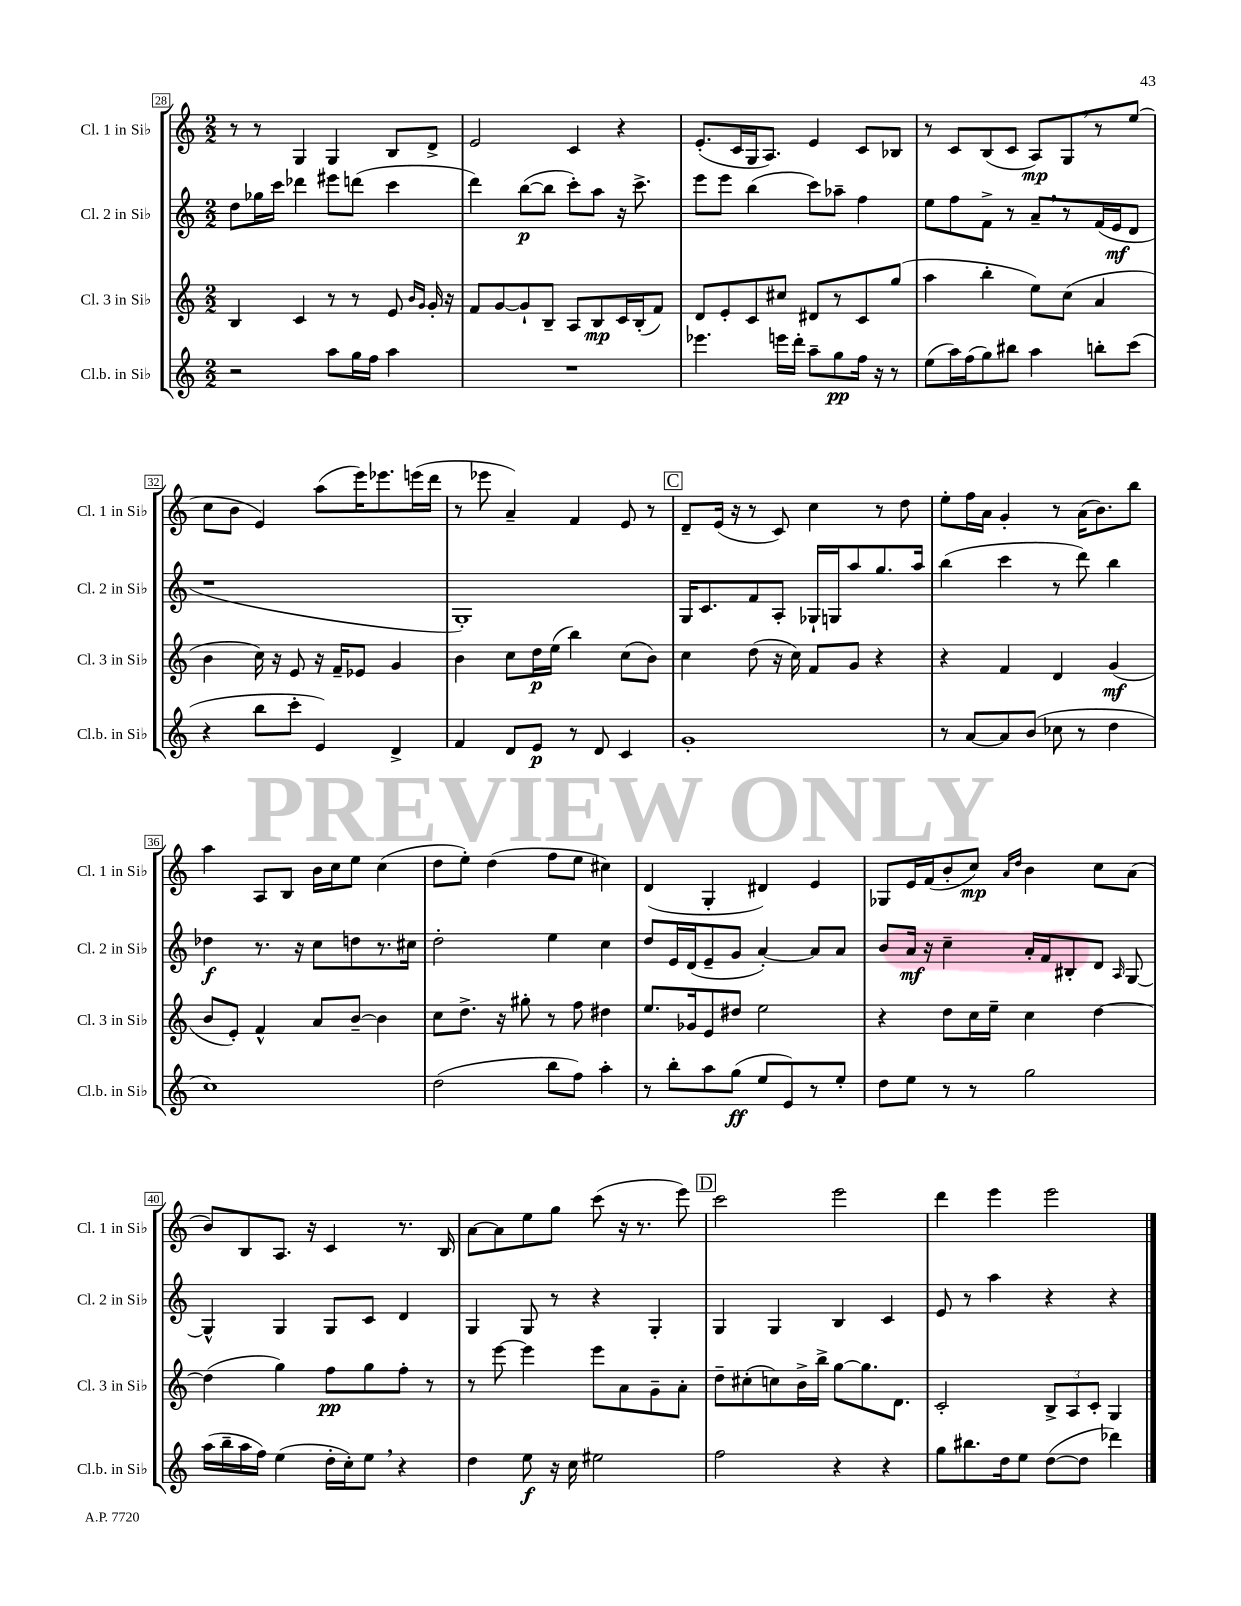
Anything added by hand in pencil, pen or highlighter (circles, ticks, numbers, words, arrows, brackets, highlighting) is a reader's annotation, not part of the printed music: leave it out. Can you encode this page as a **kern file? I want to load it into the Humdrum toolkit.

**kern	**kern	**kern	**kern
*staff4	*staff3	*staff2	*staff1
*clefG2	*clefG2	*clefG2	*clefG2
*k[]	*k[]	*k[]	*k[]
*M2/2	*M2/2	*M2/2	*M2/2
2r	4B/	8dd\L	8r
.	.	16gg-\L	8r
.	.	16ccc\JJ	.
.	4c/	4ddd-\	4G/
8aa\L	8r	8eee#\L	4G/
16gg\L	8r	(8ddd\J	.
16ff\JJ	.	.	.
4aa\	8e/	4ccc\	8B/L
.	16qqb/LL	.	.
.	16qqg/JJ	.	.
.	16g'/	.	8d^/J
.	16r	.	.
=	=	=	=
1r	8f/L	4ddd\)	2e/
.	[8g/	.	.
.	8g`/]	([8bb\L	.
.	8B~/J	8bb\]J	.
.	8A/L	8ccc'\L)	4c/
.	8B/	8aa\J	.
.	16c/L	16r	4r
.	(16B'/J	8.ccc^\	.
.	8f/J)	.	.
=	=	=	=
4.eee-\	8d/L	8eee\L	(8.e'/L
.	8e'/	8eee\J	.
.	.	.	16c/L
.	8c/	(4bb\	16G/J
.	.	.	8.A/J)
16eee\LL	8cc#/J	.	.
16ddd'\JJ	.	.	.
8aa~\L	8d#/L	8ccc\L)	4e/
8gg\	8r	8aa-~\J	.
16ff\Jk	8c/	4ff\	8c/L
16r	.	.	.
8r	(8gg/J	.	8B-/J
=	=	=	=
(8ee\L	4aa\	8ee\L	8r
16aa\L)	.	8ff\	8c/L
(16ff\J	.	.	.
8gg\)	4bb'\	8f^\J	(8B/
8bb#\J	.	8r	8c/J
4aa\	8ee\L)	8a~/L	8A/L)
.	(8cc\J	8r	8G/
8bb'\L	4a/	(16f/L	8r
.	.	16e/J	.
(8ccc\J	.	8d/J	(8ee/J
=	=	=	=
4r	4b\	1r	8cc\L
.	.	.	8b\J
8bb\L	16cc\)	.	4e/)
.	16r	.	.
8ccc'\J	8e/	.	.
4e/)	16r	.	(8aa\L
.	16f~/LK	.	.
.	8e-/J	.	16eee\K)
.	.	.	8.eee-\
4d^/	4g/	.	.
.	.	.	(16eee\L
.	.	.	16ddd\JJ
=	=	=	=
4f/	4b\	1G')	8r
.	.	.	8eee-\
8d/L	8cc\L	.	4a~/)
8e/J	16dd\L	.	.
.	(16ee\JJ	.	.
8r	4bb\)	.	4f/
8d/	.	.	.
4c/	(8cc\L	.	8e/
.	8b\J)	.	8r
=	=	=	=
1g'	4cc\	16G/LK	8d~/L
.	.	8.c/	.
.	.	.	(16e/Jk
.	.	.	16r
.	(8dd\	8f/	8r
.	16r	8A'/J	8c/)
.	16cc\)	.	.
.	8f/L	16G-`/LL	4cc\
.	.	16G/J	.
.	8g/J	8aa/	.
.	4r	8.gg/	8r
.	.	.	8dd\
.	.	16aa/Jk	.
=	=	=	=
8r	4r	(4bb\	8ee'\L
[8a/L	.	.	16ff\L
.	.	.	16a\JJ
8a/]	4f/	4ccc\	4g'/
(8b/J	.	.	.
8cc-\	4d/	8r	8r
8r	.	8ddd\)	(16a\LK
.	.	.	8.b\)
4dd\	(4g/	4bb\	.
.	.	.	8bb\J
=	=	=	=
1cc)	8b/L	4dd-\	4aa\
.	8e'/J)	.	.
.	4f^^/	8.r	8A/L
.	.	.	8B/J
.	.	16r	.
.	8a/L	8cc\L	16b\LL
.	.	.	16cc\J
.	[8b~/J	8dd\	8ee\J
.	4b\]	8.r	(4cc\
.	.	16cc#\Jk	.
=	=	=	=
(2dd\	8cc\L	2dd'\	8dd\L
.	8.dd^\J	.	8ee'\J)
.	.	.	(4dd\
.	16r	.	.
.	8gg#'\	.	.
8bb\L	8r	4ee\	8ff\L
8ff\J)	8ff\	.	8ee\J
4aa'\	4dd#\	4cc\	4cc#\)
=	=	=	=
8r	8.ee/L	8dd/L	(4d/
8bb'\L	.	16e/L	.
.	16g-/k	(16d/J	.
8aa\	8e/	8e~/	4G'/
(8gg\J	8dd#/J	8g/J	.
8ee/L	2ee\	[4a'/)	4d#/)
8e/)	.	.	.
8r	.	8a/]L	4e/
8ee'/J	.	8a/J	.
=	=	=	=
8dd\L	4r	8b/L	8G-/L
8ee\J	.	16a/Jk	16e/L
.	.	16r	(16f/J
8r	8dd\L	4cc~\	8b'/
8r	16cc\L	.	8cc/J)
.	16ee~\JJ	.	.
.	.	.	16qqa/LL
.	.	.	16qqdd/JJ
2gg\	4cc\	16a'/LL	4b\
.	.	16f/J	.
.	.	8B#'/	.
.	[4dd\	8d/J	8cc\L
.	.	16qqA/	.
.	.	[8G/	(8a\J
=	=	=	=
(16aa\LL	(4dd\]	4G^^/]	8b/L)
16bb~\	.	.	.
16aa\	.	.	8B/
16ff\JJ)	.	.	.
(4ee\	4gg\)	4G/	8.A/J
.	.	.	16r
16dd'\LL	8ff\L	8G/L	4c/
16cc'\J)	.	.	.
8ee\J	8gg\	8c/J	.
4r	8ff'\J	4d/	8.r
.	8r	.	.
.	.	.	16B/
=	=	=	=
4dd\	8r	4G/	[8a\L
.	[8eee\	.	8a\]
8ee\	4eee\]	8G/	8ee\
16r	.	8r	8gg\J
16cc\	.	.	.
2ee#\	8eee\L	4r	(8ccc\
.	8a\	.	16r
.	.	.	8.r
.	8g~\	4G'/	.
.	8a'\J	.	8eee\)
=	=	=	=
2ff\	8dd~\L	4G/	2ccc\
.	(8cc#'\	.	.
.	8cc\)	4G/	.
.	16b^\L	.	.
.	16bb^\JJ	.	.
4r	[8gg\L	4B/	2eee\
.	8.gg\]	.	.
4r	.	4c/	.
.	8.d\J	.	.
=	=	=	=
8gg\L	2c'/	8e/	4ddd\
8.bb#\	.	8r	.
.	.	4aa\	4eee\
16dd\k	.	.	.
8ee\J	.	.	.
([8dd\L	12B^/L	4r	2eee\
.	12A/	.	.
8dd\]J	.	.	.
.	12c'/J	.	.
4ddd-\)	4G/	4r	.
==	==	==	==
*-	*-	*-	*-
